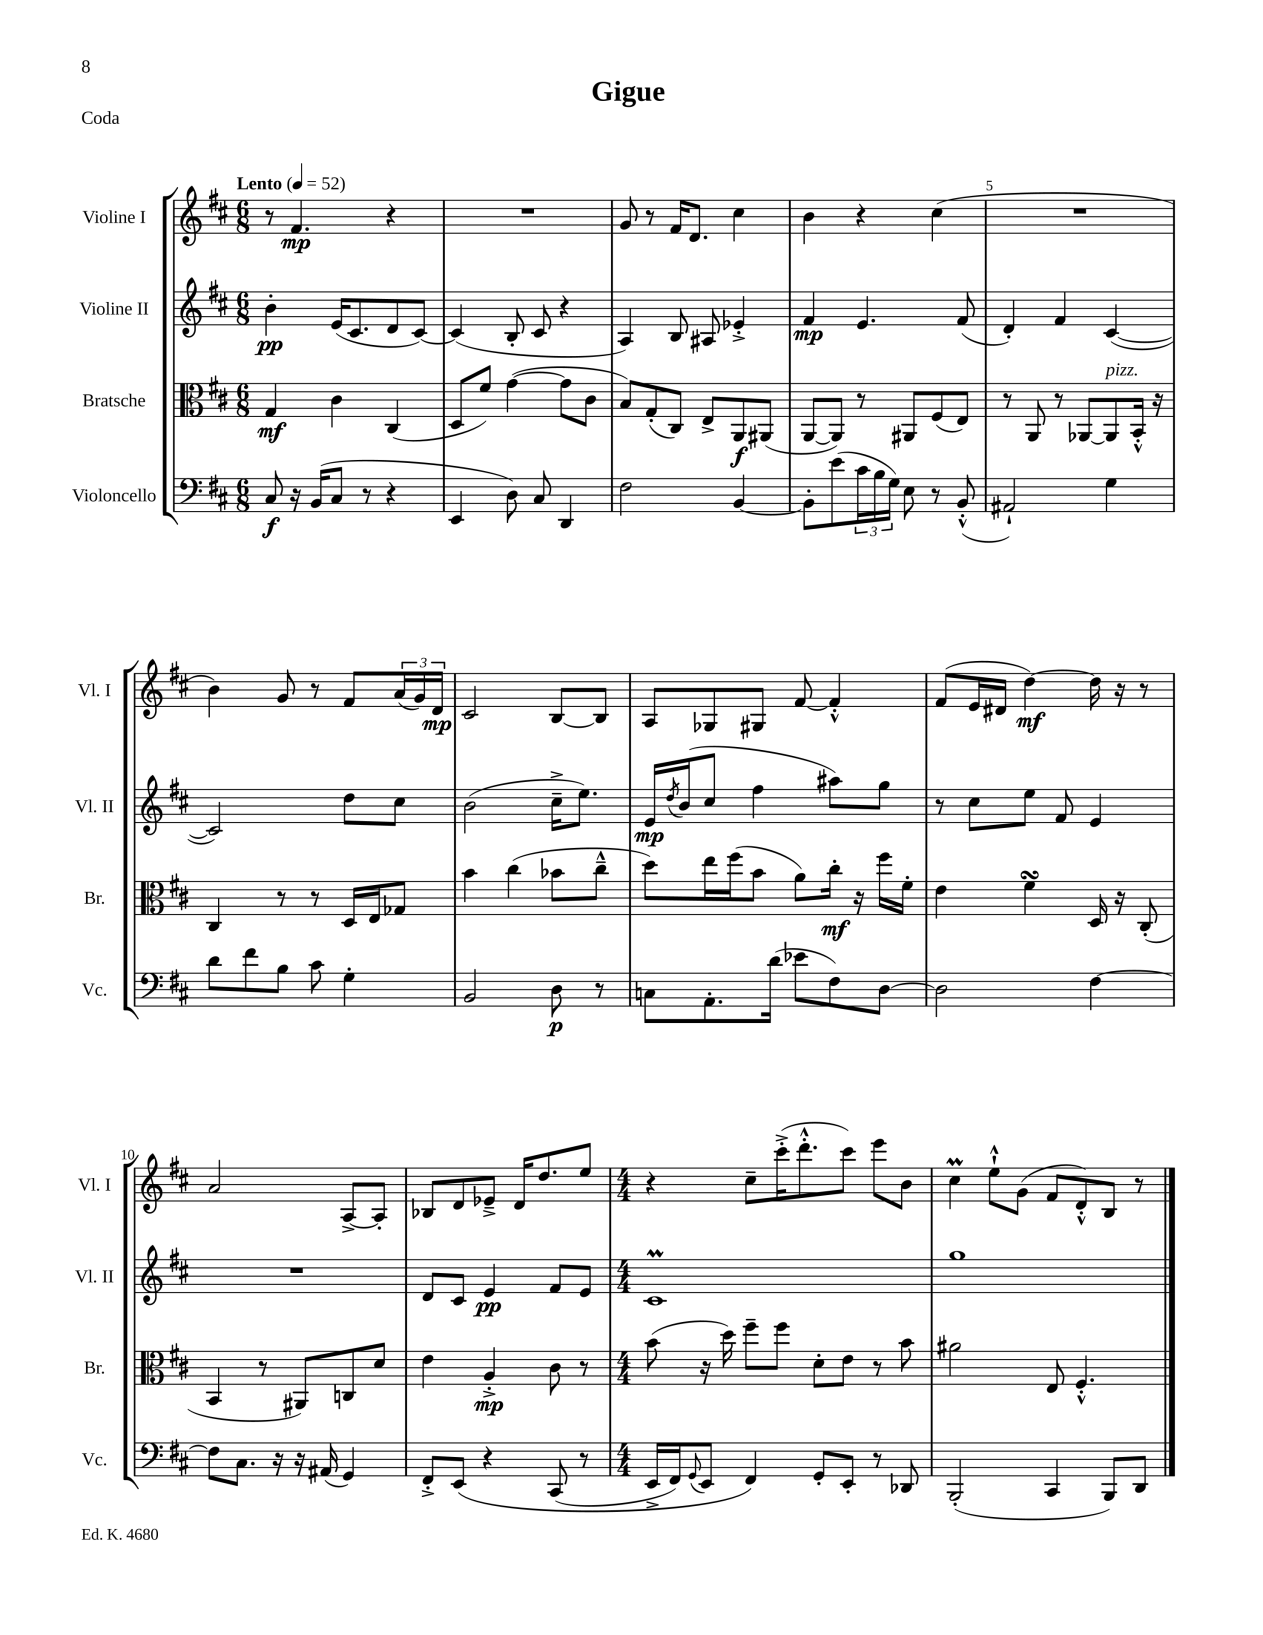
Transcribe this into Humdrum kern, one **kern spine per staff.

**kern	**kern	**kern	**kern
*staff4	*staff3	*staff2	*staff1
*clefF4	*clefC3	*clefG2	*clefG2
*k[f#c#]	*k[f#c#]	*k[f#c#]	*k[f#c#]
*M6/8	*M6/8	*M6/8	*M6/8
*MM52	*MM52	*MM52	*MM52
8C#	4G	4b'	8r
16r	.	.	4.f#
(16BB	.	.	.
8C#	4c#	(16e	.
.	.	8.c#	.
8r	.	.	.
4r	(4C#	8d	4r
.	.	[8c#)	.
=	=	=	=
4EE	8D	(4c#]	2.r
.	8f#)	.	.
8D)	([4g	8B'	.
8C#	.	8c#	.
4DD	8g]	4r	.
.	8c#	.	.
=	=	=	=
2F#	8B)	4A)	8g
.	(8G'	.	8r
.	8C#)	8B	16f#
.	.	.	8.d
.	8E^	8A#	.
[4BB	8AA	4e-'^	4cc#
.	(8AA#	.	.
=	=	=	=
8BB']	[8AA	4f#	4b
(8e	8AA])	.	.
24c#	8r	4.e	4r
24B	.	.	.
24G)	.	.	.
8E	8AA#	.	.
8r	(8F#	.	(4cc#
(8BB'^^	8E)	(8f#	.
=	=	=	=
2AA#`)	8r	4d')	2.r
.	8AA	.	.
.	8r	4f#	.
.	[8AA-	.	.
4G	8AA-]	([4c#	.
.	16BB'^^	.	.
.	16r	.	.
=	=	=	=
8d	4C#	2c#])	4b)
8f#	.	.	.
8B	8r	.	8g
8c#	8r	.	8r
4G'	16D	8dd	8f#
.	16E	.	.
.	8G-	8cc#	(24a
.	.	.	24g)
.	.	.	24d
=	=	=	=
2BB	4b	(2b	2c#
.	(4cc#	.	.
8D	8b-	16cc#~^	[8B
.	.	8.ee)	.
8r	8cc#~^^	.	8B]
=	=	=	=
8C	8dd)	16e	8A
.	.	8qdd	.
.	.	(16b	.
8.AA'	16ee	8cc#	8G-
.	(16ff#	.	.
.	8b	4ff#	8G#
(16d	.	.	.
8e-	8a)	.	[8f#
8F#)	16cc#'	8aa#)	4f#'^^]
.	16r	.	.
[8D	16ff#	8gg	.
.	16f#'	.	.
=	=	=	=
2D]	4e	8r	(8f#
.	.	8cc#	16e
.	.	.	16d#
.	4f#	8ee	[4dd)
.	.	8f#	.
[4F#	16D	4e	16dd]
.	16r	.	16r
.	(8C#'	.	8r
=	=	=	=
8F#]	4BB	2.r	2a
8.C#	.	.	.
.	8r	.	.
16r	.	.	.
16r	8AA#)	.	.
(16AA#	.	.	.
4GG)	8C	.	[8A^
.	8d	.	8A']
=	=	=	=
8FF#'^	4e	8d	8B-
&(8EE	.	8c#	8d
4r	4A'^	4e	8e-~^
.	.	.	16d
.	.	.	8.dd
(8CC#	8c#	8f#	.
8r	8r	8e	8ee
=	=	=	=
*M4/4	*M4/4	*M4/4	*M4/4
16EE^	(8b	1c#	4r
16FF#)	.	.	.
8qqGG	.	.	.
8EE	16r	.	.
.	16dd)	.	.
4FF#&)	8ff#~	.	8cc#~
.	8ff#	.	(16ccc#'^
.	.	.	8.ddd'^^
8GG'	8d'	.	.
8EE'	8e	.	8ccc#)
8r	8r	.	8eee
8DD-	8b	.	8b
=	=	=	=
(2BBB'	2a#	1gg	4cc#
.	.	.	8ee`^^
.	.	.	(8g
4CC#	8E	.	8f#
.	4.F#'^^	.	8d'^^)
8BBB)	.	.	8B
8DD	.	.	8r
==	==	==	==
*-	*-	*-	*-
